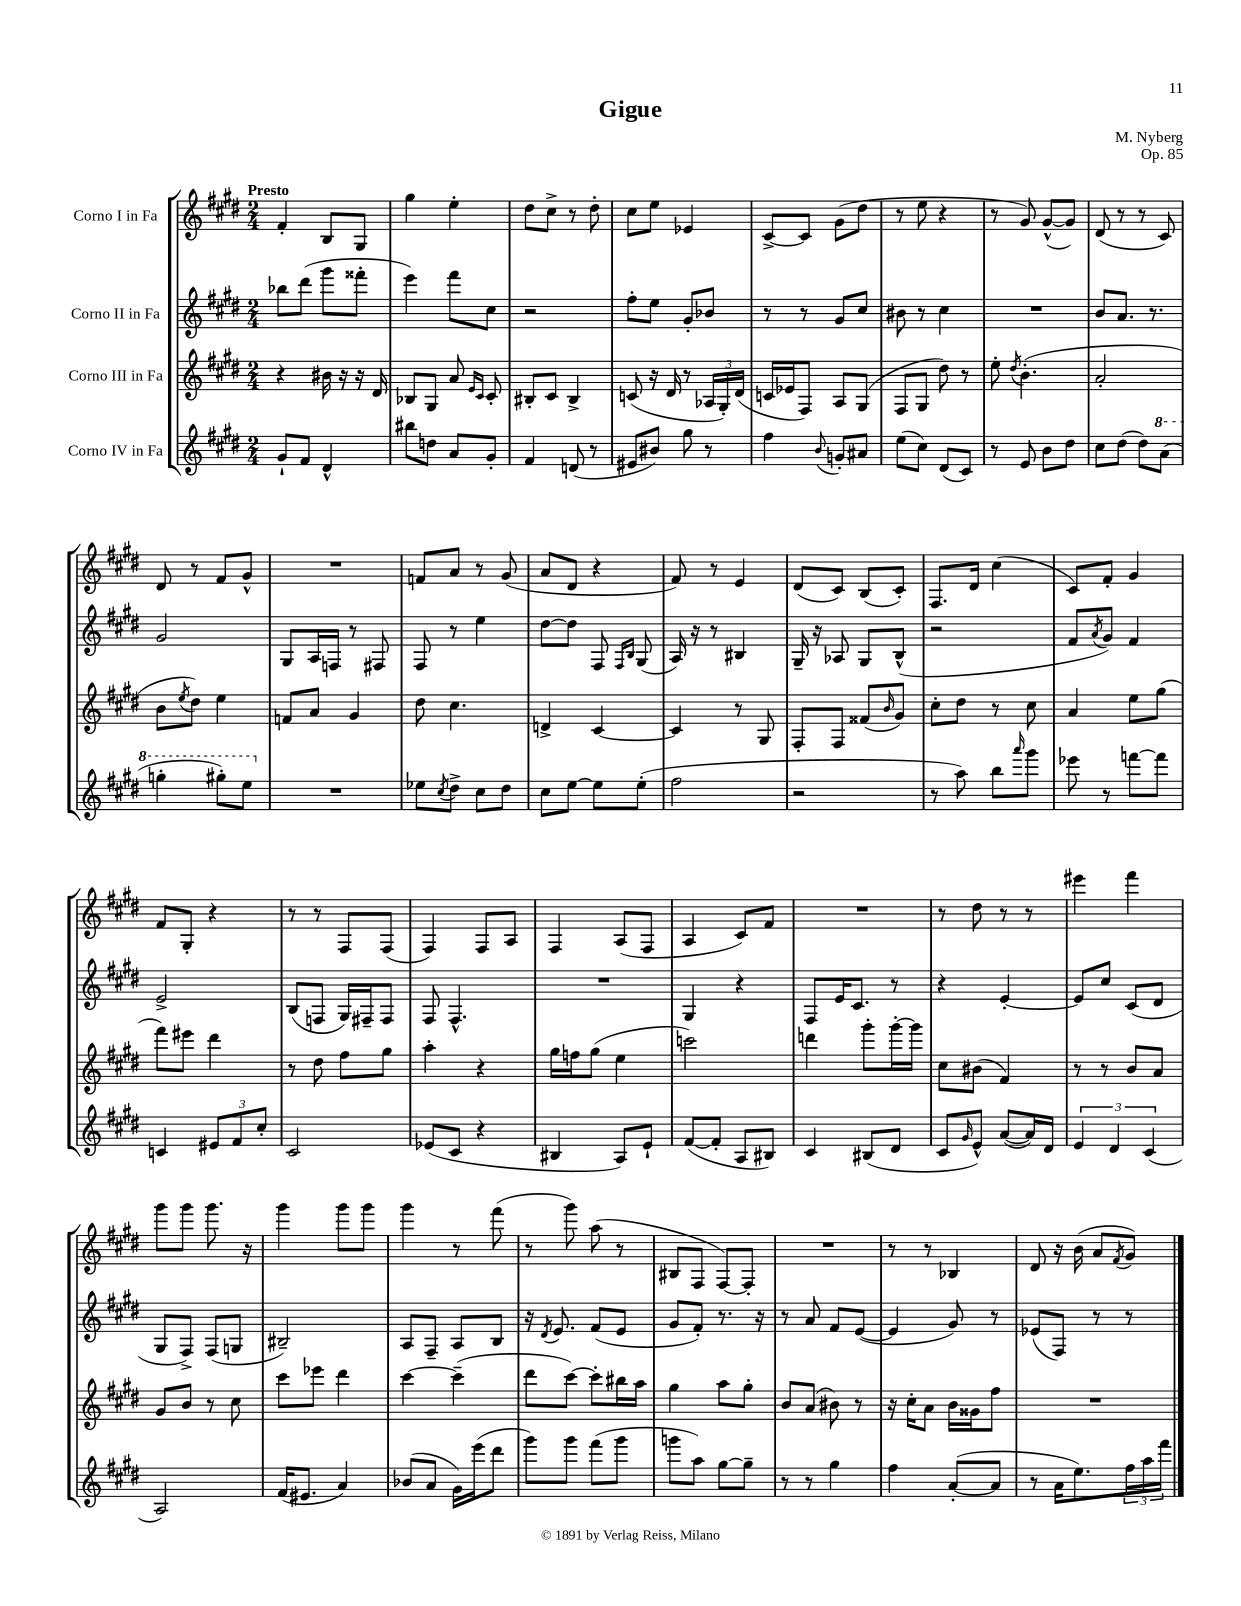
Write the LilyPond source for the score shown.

\header { title = "Gigue" composer = "M. Nyberg" opus = "Op. 85" }
<<
\new StaffGroup <<
\new Staff = "s0" \with { instrumentName = "Corno I in Fa" } {
    \clef treble \key e \major \numericTimeSignature \time 2/4 \tempo "Presto"
    fis'4-. b8 gis8 |
    gis''4 e''4-. |
    dis''8 cis''8-> r8 dis''8-. |
    cis''8 e''8 ees'4 |
    cis'8~-> cis'8 gis'8( dis''8 |
    r8 e''8 r4 |
    r8 gis'8) gis'8~-^( gis'8) |
    dis'8( r8 r8 cis'8) |
    dis'8 r8 fis'8 gis'8-^ |
    R2 |
    f'8 a'8 r8 gis'8( |
    a'8 dis'8 r4 |
    fis'8) r8 e'4 |
    dis'8( cis'8) b8( cis'8-.) |
    fis8. dis'16 cis''4( |
    cis'8) fis'8-. gis'4 |
    fis'8 gis8-. r4 |
    r8 r8 fis8 fis8( |
    fis4) fis8 a8 |
    fis4 a8( fis8 |
    a4 cis'8) fis'8 |
    R2 |
    r8 dis''8 r8 r8 |
    eis'''4 fis'''4 |
    gis'''8 gis'''8 gis'''8. r16 |
    gis'''4 gis'''8 gis'''8 |
    gis'''4 r8 fis'''8( |
    r8 gis'''8) a''8( r8 |
    bis8 fis8 fis8~) fis8-. |
    R2 |
    r8 r8 bes4 |
    dis'8 r16 b'16( a'8 \acciaccatura { fis'8 } gis'8) \bar "|." |
}
\new Staff = "s1" \with { instrumentName = "Corno II in Fa" } {
    \clef treble \key e \major \numericTimeSignature \time 2/4
    bes''8 dis'''8( gis'''8 fisis'''8-. |
    e'''4) fis'''8 cis''8 |
    r2 |
    fis''8-. e''8 gis'8-. bes'8 |
    r8 r8 gis'8 cis''8 |
    bis'8 r8 cis''4 |
    R2 |
    b'8 a'8. r8. |
    gis'2 |
    gis8 a16 f16 r8 fis8 |
    fis8 r8 e''4 |
    dis''8~ dis''8 fis8 \grace { fis16 b16 } gis8( |
    a16) r16 r8 bis4 |
    gis16-- r16 aes8 gis8 b8-^( |
    r2 |
    fis'8 \acciaccatura { a'8 } gis'8) fis'4 |
    e'2-> |
    b8( f8 gis16) fis16-- fis8 |
    fis8 fis4.-^ |
    R2 |
    gis4 r4 |
    fis8 e'16 cis'8. r8 |
    r4 e'4~-. |
    e'8 cis''8 cis'8( dis'8 |
    gis8 fis8->) fis8( g8 |
    bis2--) |
    a8 fis8-- a8 b8 |
    r16 \acciaccatura { dis'8 } e'8. fis'8( e'8 |
    gis'8 fis'8-.) r8. r16 |
    r8 a'8 fis'8 e'8~( |
    e'4 gis'8) r8 |
    ees'8( fis8) r8 r8 \bar "|." |
}
\new Staff = "s2" \with { instrumentName = "Corno III in Fa" } {
    \clef treble \key e \major \numericTimeSignature \time 2/4
    r4 bis'16 r16 r16 dis'16 |
    bes8 gis8 a'8 \grace { e'16 cis'16 } cis'8-. |
    bis8-. cis'8 bis4-> |
    c'8( r16 dis'16 r8 \tuplet 3/2 { aes16 gis16-.) dis'16( } |
    c'16 ees'16 fis8) a8 gis8( |
    fis8 gis8 dis''8) r8 |
    e''8-. \acciaccatura { dis''8 } b'4.-.( |
    a'2-. |
    b'8 \acciaccatura { e''8 } dis''8) e''4 |
    f'8 a'8 gis'4 |
    dis''8 cis''4. |
    d'4-> cis'4~ |
    cis'4 r8 gis8 |
    fis8-. fis8 fisis'8( \grace { b'16 } gis'8) |
    cis''8-. dis''8 r8 cis''8 |
    a'4 e''8 gis''8( |
    fis'''8) eis'''8 dis'''4 |
    r8 dis''8 fis''8 gis''8 |
    a''4-. r4 |
    gis''16 f''16 gis''8( e''4 |
    c'''2) |
    d'''4 gis'''8-. gis'''16~-. gis'''16 |
    cis''8 bis'8( fis'4) |
    r8 r8 b'8 a'8 |
    gis'8 b'8 r8 cis''8 |
    cis'''8 ees'''8 dis'''4 |
    cis'''4~ cis'''4--( |
    dis'''8 cis'''8~) cis'''8-. bis''16 a''16 |
    gis''4 a''8 gis''8-. |
    b'8 a'8( bis'8) r8 |
    r16 cis''16-. a'8 b'16 gisis'16 fis''8 |
    R2 \bar "|." |
}
\new Staff = "s3" \with { instrumentName = "Corno IV in Fa" } {
    \clef treble \key e \major \numericTimeSignature \time 2/4
    gis'8-! fis'8 dis'4-^ |
    bis''8 d''8 a'8 gis'8-. |
    fis'4 d'8( r8 |
    eis'8 bis'8) gis''8 r8 |
    fis''4 \appoggiatura { b'8 } g'8-. ais'8 |
    e''8( cis''8) dis'8( cis'8) |
    r8 e'8 b'8 dis''8 |
    cis''8 dis''8( dis''8) \ottava #1 a''8( |
    g'''4-. gis'''8-.) e'''8 \ottava #0 |
    R2 |
    ees''8 \acciaccatura { cis''8 } dis''8-> cis''8 dis''8 |
    cis''8 e''8~ e''8 e''8-.( |
    fis''2 |
    r2 |
    r8 a''8) b''8 \grace { a'''16 } gis'''8 |
    ees'''8 r8 f'''8~ f'''8 |
    c'4 \tuplet 3/2 { eis'8 fis'8 cis''8-. } |
    cis'2 |
    ees'8( cis'8 r4 |
    bis4 a8) e'8-! |
    fis'8~( fis'8-. a8 bis8) |
    cis'4 bis8( dis'8 |
    cis'8 \grace { gis'16 } e'8-^) a'8~( a'16) dis'16 |
    \tuplet 3/2 { e'4 dis'4 cis'4( } |
    a2) |
    fis'16( eis'8. a'4) |
    bes'8( a'8 gis'16) e'''16( dis'''8 |
    gis'''8) gis'''8 fis'''8( gis'''8 |
    g'''8 a''8) gis''8~ gis''8-- |
    r8 r8 gis''4 |
    fis''4 a'8~-.( a'8 |
    r8 a'16 e''8.) \tuplet 3/2 { fis''16 a''16 fis'''16 } \bar "|." |
}
>>
>>
\layout { \context { \Score \remove "Bar_number_engraver" } }
